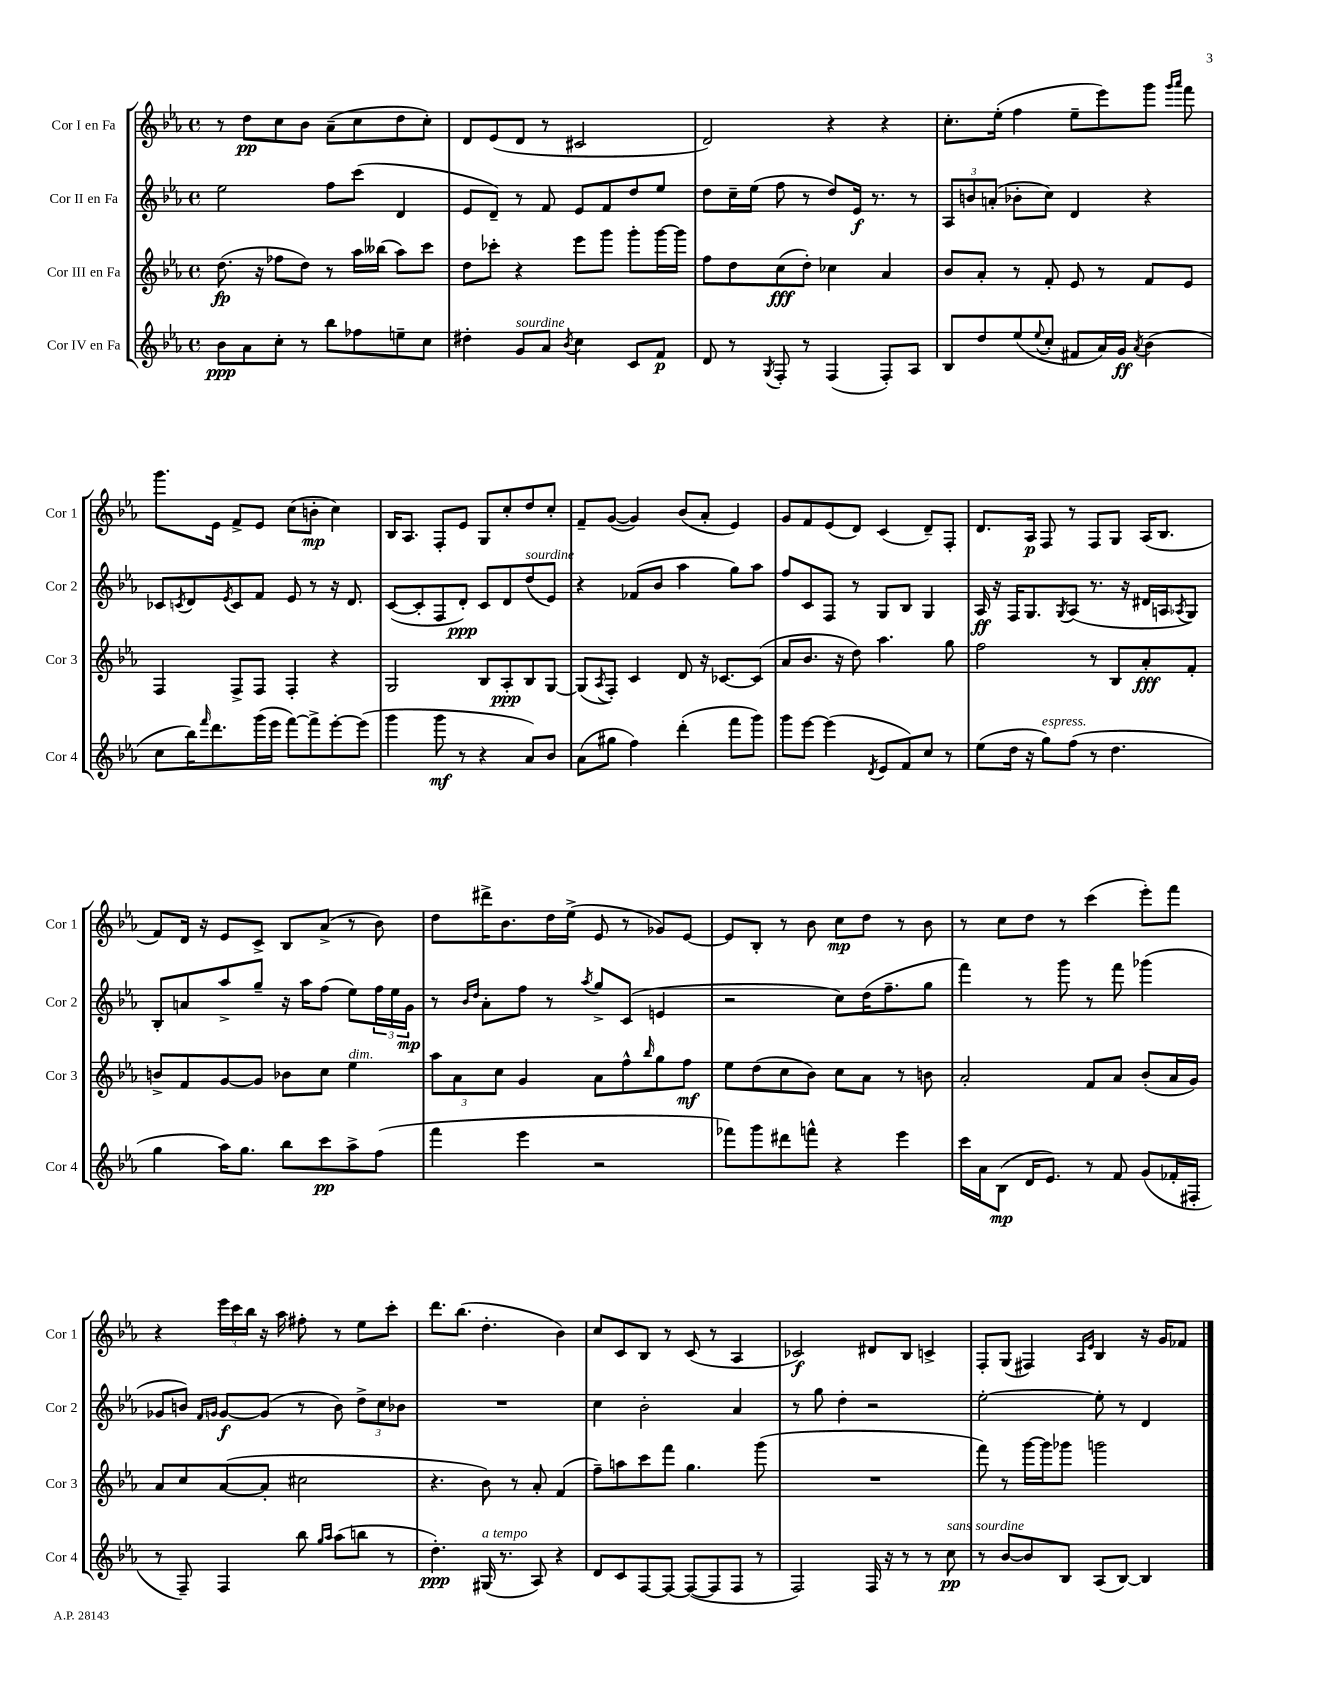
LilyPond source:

<<
\new StaffGroup <<
\new Staff = "s0" \with { instrumentName = "Cor I en Fa" shortInstrumentName = "Cor 1" } {
    \clef treble \key ees \major \defaultTimeSignature \time 4/4
    r8 d''8\pp c''8 bes'8 aes'8--( c''8 d''8 c''8-.) |
    d'8 ees'8( d'8 r8 cis'2 |
    d'2) r4 r4 |
    c''8.-. ees''16-.( f''4 ees''8-- ees'''8) g'''8 \grace { g'''16 aes'''16 } f'''8 |
    g'''8. ees'16 f'8-> ees'8 c''8( b'8-.\mp c''4) |
    bes16 aes8. f8-. ees'8 g8 c''8-. d''8 c''8-. |
    f'8-- g'8~( g'4) bes'8( aes'8-. ees'4) |
    g'8 f'8 ees'8( d'8) c'4( d'8--) f8-. |
    d'8. aes16\p f8 r8 f8 g8 aes16( bes8. |
    f'8) d'16 r16 ees'8 c'8-> bes8 aes'8->( r8 bes'8) |
    d''8 dis'''16-> bes'8. d''16 ees''16->( ees'8 r8 ges'8) ees'8~ |
    ees'8 bes8-. r8 bes'8 c''8\mp d''8 r8 bes'8 |
    r8 c''8 d''8 r8 c'''4( ees'''8-.) f'''8 |
    r4 \tuplet 3/2 { ees'''16 c'''16 bes''16 } r16 aes''16 fis''8-. r8 ees''8 c'''8-. |
    d'''8. bes''8.( d''4.-. bes'4) |
    c''8 c'8 bes8 r8 c'8( r8 aes4 |
    ces'2\f) dis'8 bes8 c'4-> |
    f8-. g8( fis4) \grace { aes16 ees'16 } bes4 r16 g'16 fes'8 \bar "|." |
}
\new Staff = "s1" \with { instrumentName = "Cor II en Fa" shortInstrumentName = "Cor 2" } {
    \clef treble \key ees \major \defaultTimeSignature \time 4/4
    ees''2 f''8 c'''8( d'4 |
    ees'8 d'8--) r8 f'8 ees'8 f'8 d''8 ees''8 |
    d''8 c''16-- ees''16( f''8 r8 d''8) ees'16\f r8. r8 |
    \tuplet 3/2 { aes8 b'8 a'8-.( } bes'8-. c''8) d'4 r4 |
    ces'8 \acciaccatura { c'8 } d'8 \acciaccatura { ees'8 } c'8 f'8 ees'8 r8 r16 d'8. |
    c'8~( c'8-. f8 d'8-.\ppp) c'8 d'8 d''8^\markup { \italic "sourdine" }( ees'8) |
    r4 fes'8( bes'8 aes''4 g''8) aes''8 |
    f''8 c'8 f8 r8 g8 bes8 g4 |
    aes16\ff r16 f16 g8. \acciaccatura { g8 } aes8( r8. r16 dis'16 a16 \acciaccatura { aes8 } g8) |
    bes8-. a'8 aes''8-> g''8-- r16 aes''16 f''8( ees''8) \tuplet 3/2 { f''16 ees''16 g'16\mp } |
    r8 \grace { bes'16 d''16 } aes'8-. f''8 r8 \acciaccatura { aes''8 } g''8-> c'8( e'4 |
    r2 c''8) d''16( f''8.-- g''8 |
    f'''4) r8 g'''8 r8 f'''8 ges'''4( |
    ges'8 b'8) \grace { f'16 g'16 } g'8~\f g'8( r8 b'8) \tuplet 3/2 { d''8-> c''8 bes'8 } |
    R1 |
    c''4 bes'2-. aes'4 |
    r8 g''8 d''4-. r2 |
    ees''2~-. ees''8-. r8 d'4 \bar "|." |
}
\new Staff = "s2" \with { instrumentName = "Cor III en Fa" shortInstrumentName = "Cor 3" } {
    \clef treble \key ees \major \defaultTimeSignature \time 4/4
    d''8.\fp( r16 fes''8 d''8) r8 aes''16 beses''16( aes''8) c'''8 |
    d''8 ces'''8-. r4 ees'''8 g'''8 g'''8-. g'''16~ g'''16 |
    f''8 d''8 c''8\fff( d''8-.) ces''4 aes'4 |
    bes'8 aes'8-. r8 f'8-. ees'8 r8 f'8 ees'8 |
    f4 f8-> f8 f4-. r4 |
    g2 bes8 aes8-.\ppp bes8 g8~ |
    g8( \acciaccatura { aes8 } f8-.) c'4 d'8 r16 ces'8.~ ces'8( |
    aes'8 bes'8. r16 d''8) aes''4. g''8 |
    f''2 r8 bes8 aes'8-.\fff f'8-. |
    b'8-> f'8 g'8~ g'8 bes'8 c''8 ees''4^\markup { \italic "dim." } |
    \tuplet 3/2 { aes''8 aes'8 c''8 } g'4 aes'8 f''8-^ \grace { bes''16 } g''8 f''8\mf |
    ees''8 d''8( c''8 bes'8) c''8 aes'8 r8 b'8 |
    aes'2-. f'8 aes'8 bes'8-.( aes'16 g'16) |
    aes'8 c''8 aes'8~( aes'8-. cis''2 |
    r4. bes'8) r8 aes'8-. f'4( |
    f''8--) a''8 c'''8 f'''8 g''4. g'''8( |
    R1 |
    f'''8) r8 g'''16~ g'''16 ges'''8 g'''2 \bar "|." |
}
\new Staff = "s3" \with { instrumentName = "Cor IV en Fa" shortInstrumentName = "Cor 4" } {
    \clef treble \key ees \major \defaultTimeSignature \time 4/4
    bes'8\ppp aes'8 c''8-. r8 bes''8 fes''8 e''8-- c''8 |
    dis''4-. g'8^\markup { \italic "sourdine" } aes'8 \acciaccatura { bes'8 } c''4 c'8 f'8\p |
    d'8 r8 \acciaccatura { g8 } f8-. r8 f4( f8-.) aes8 |
    bes8 d''8 ees''8( \appoggiatura { ees''8 } c''8-. fis'8 aes'16) g'16\ff \acciaccatura { aes'8 } bes'4( |
    c''8 bes''16) \grace { f'''16 } d'''8. g'''16( ees'''16 f'''8~) f'''8-> ees'''8~-. ees'''8( |
    g'''4 g'''8\mf r8 r4 aes'8) bes'8 |
    aes'8( gis''8 f''4) d'''4-.( f'''8 g'''8) |
    g'''8 ees'''8~ ees'''4( \acciaccatura { d'8 } ees'8 f'8) c''8 r8 |
    ees''8( d''16 r16 g''8^\markup { \italic "espress." }) f''8( r8 d''4. |
    g''4 aes''16) g''8. bes''8 c'''8\pp aes''8-> f''8( |
    f'''4 ees'''4 r2 |
    fes'''8) g'''8 dis'''8 f'''8-^ r4 ees'''4 |
    c'''16 aes'16 bes8\mp( d'16 ees'8.) r8 f'8 g'8( fes'16-. fis16-. |
    r8 f8--) f4 bes''8 \grace { g''16 aes''16 } aes''8( b''8 r8 |
    d''4.-.\ppp) gis16^\markup { \italic "a tempo" }( r8. aes8) r4 |
    d'8 c'8 f8~ f8~ f8~( f8 f8 r8 |
    f2) f16 r16 r8 r8 c''8\pp^\markup { \italic "sans sourdine" } |
    r8 bes'8~ bes'8 bes8 aes8( bes8~) bes4 \bar "|." |
}
>>
>>
\layout { \context { \Score \remove "Bar_number_engraver" } }
